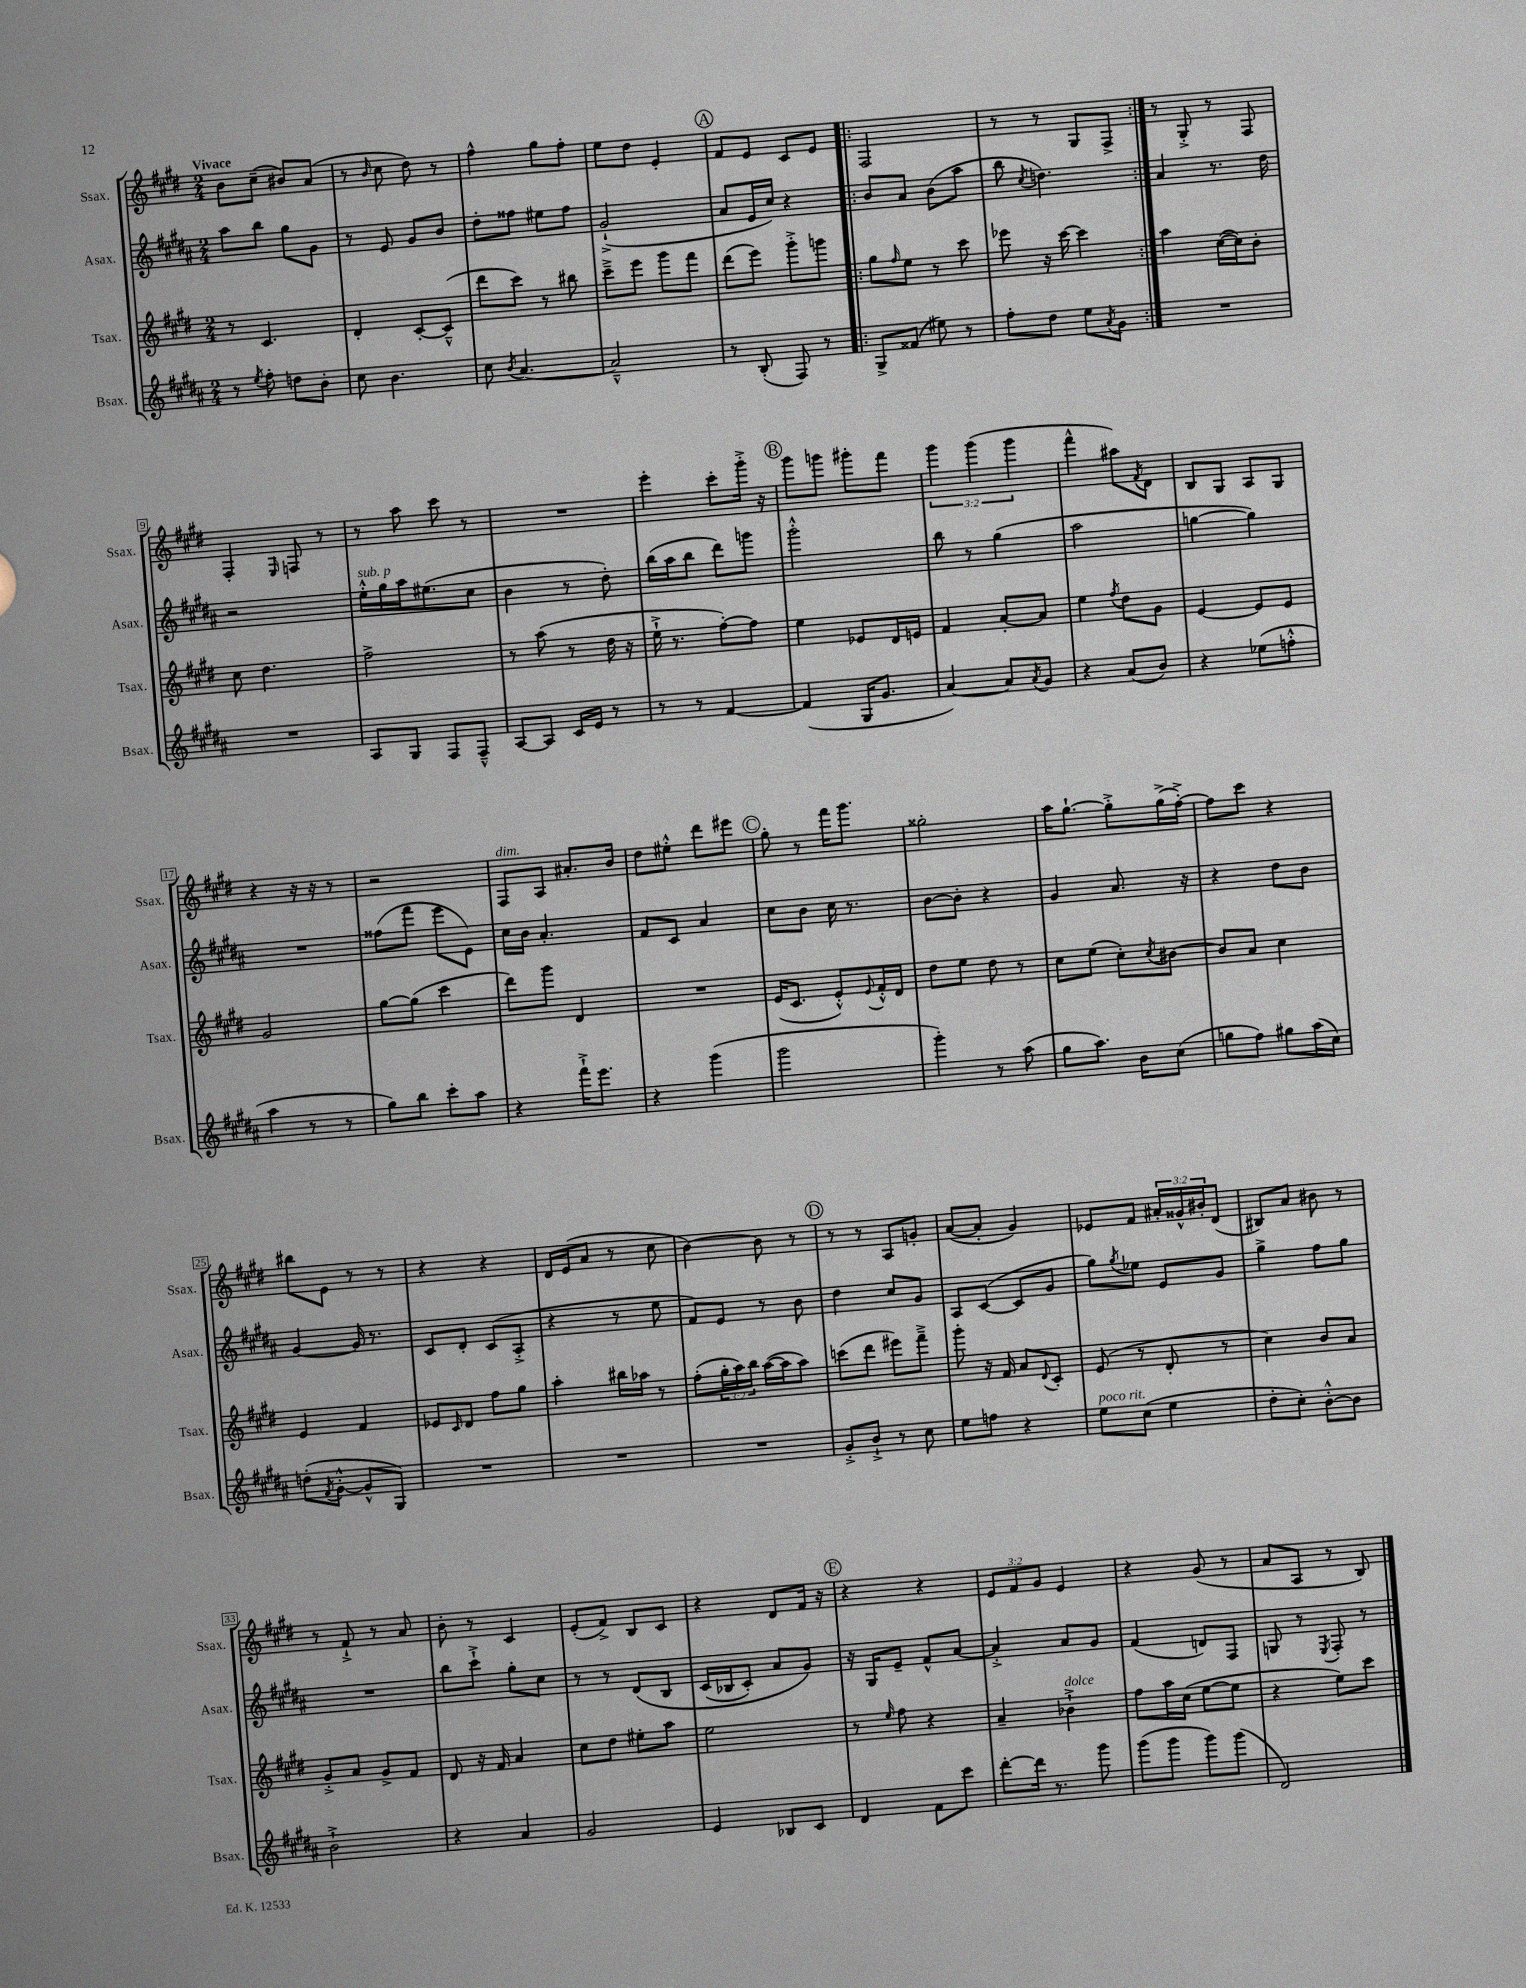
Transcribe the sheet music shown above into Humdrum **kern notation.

**kern	**kern	**kern	**kern
*staff4	*staff3	*staff2	*staff1
*clefG2	*clefG2	*clefG2	*clefG2
*k[f#c#g#d#a#]	*k[f#c#g#d#]	*k[f#c#g#d#a#]	*k[f#c#g#d#]
*M2/4	*M2/4	*M2/4	*M2/4
8r	8r	8aa#	8b
8qee	.	.	.
8ff#'	4.c#	8bb	(8cc#~
8dd	.	8gg#	8b#)
8b'	.	8g#	(8a
=	=	=	=
8cc#	4d#'	8r	8r
.	.	.	16qqb
4.b	.	8e	8cc#
.	[8c#'	8g#	8dd#)
.	(8c#~^^]	8b	8r
=	=	=	=
8cc#	8ddd#	8dd#'	4ff#^^
8qb	.	.	.
[4.a#	8ccc#)	8ff##	.
.	8r	8ee#	8gg#
.	8bb#	8ff##	8ff#'
=	=	=	=
2a#~^^]	8ccc#~^	(2g#`^	8ee
.	8eee	.	8dd#
.	8ggg#	.	4e'
.	8fff#	.	.
=	=	=	=
8r	(8ddd#	8a#	8f#
(8B'	8eee)	16e	8e
.	.	16cc#)	.
8F#)	8ggg#'^	4r	8c#
8r	8ggg	.	8e
=!|:	=!|:	=!|:	=!|:
8G#^	8gg#	8b	2F#
.	16qqff#	.	.
(8f##	8ee	8a#	.
8ee#)	8r	(8b	.
8r	8ccc#	8aa#	.
=	=	=	=
8ff#'	8eee-	8bb	8r
.	.	8qcc#	.
8dd#	16r	4.dd)	8r
.	[16ccc#	.	.
8ee	4ccc#]	.	8G#
8qa#	.	.	.
8g#	.	.	8F#^
=:|!	=:|!	=:|!	=:|!
2r	4aa	4a#	8r
.	.	.	8G#'^
.	([16cc#	8.r	8r
.	16cc#])	.	.
.	8b'	.	8F#
.	.	16dd#	.
=	=	=	=
2r	8cc#	2r	4F#'
.	4.dd#	.	.
.	.	.	16qqE
.	.	.	8F
.	.	.	8r
=	=	=	=
8A#	2ff#^	16ee'^^	8r
.	.	16gg#	.
8G#	.	16aa#	8aa
.	.	(8.ee#	.
8F#	.	.	8ccc#
8F#~^^	.	8cc#	8r
=	=	=	=
[8A#	8r	4b	2r
8A#]	(8aa	.	.
16c#	8r	8r	.
16e	.	.	.
8r	16dd#	8dd#')	.
.	16r	.	.
=	=	=	=
8r	16ee`^	(16bb	4eee'
.	8.r	16aa#	.
8r	.	8bb	.
[4f#	[8ff#')	8ddd#)	8ccc#'
.	8ff#]	8ggg	16ggg#'^
.	.	.	16r
=	=	=	=
(4f#]	4ee	2ggg#'^^	8ggg#
.	.	.	8ggg
16G#	8e-	.	8ggg#'
8.g#	.	.	.
.	16d#	.	8fff#
.	16e	.	.
=	=	=	=
[4a#)	4f#	8bb	6ggg#
.	.	8r	.
.	.	.	(6ggg#
8a#]	[8a'	(4gg#	.
.	.	.	6ggg#
8qa#	.	.	.
8g#	8a]	.	.
=	=	=	=
4r	4ee	2aa#	4fff#^^
.	8qff#	.	.
(8a#	8dd#	.	8aa#)
.	.	.	8qf#
8b)	8g#	.	8d#
=	=	=	=
4r	[4e	[4gg	8B
.	.	.	8G#
(8ee-	8e]	4gg])	8A
8ff'^^	8e	.	8G#
=	=	=	=
4aa#	2g#	2r	4r
8r	.	.	16r
.	.	.	16r
8r	.	.	8r
=	=	=	=
8gg#)	[8gg#	(8ff##	2r
8bb	(8gg#]	8fff#	.
8ccc#'	4ccc#	8eee	.
8aa#	.	8e)	.
=	=	=	=
4r	8ddd#)	16cc#	8F#
.	.	16b	.
.	8ggg#	4.a#'	8A
16fff#`^	4d#	.	8.a#'
8.eee	.	.	.
.	.	.	16b
=	=	=	=
4r	2r	8f#	8dd#
.	.	8c#	8ee#'^^
(4ggg#	.	4a#	8ddd#
.	.	.	8eee#
=	=	=	=
2ggg#	(16e	8cc#	8gg#'
.	8.c#	.	.
.	.	8b	8r
.	8e'^^)	16cc#	16fff#
.	.	8.r	8.ggg#
.	8qqe	.	.
.	16f#'^^	.	.
.	16d#	.	.
=	=	=	=
4ggg#')	8dd#	[8b	2gg##'
.	8ee	8b']	.
8r	8dd#	4r	.
(8aa#	8r	.	.
=	=	=	=
8gg#	8cc#	4g#	16aa
.	.	.	[8.gg#`
8.aa#)	(8ee	.	.
.	8cc#')	8.a#	8gg#'^]
16b	.	.	.
.	8qcc#	.	.
(8cc#	[8b#	.	(16gg#^
.	.	16r	[16ff#'^)
=	=	=	=
8gg	8b#]	4r	8ff#]
8ff#)	8a	.	8ccc#
8gg#	4cc#	8dd#	4r
(16aa#	.	8b	.
16cc#)	.	.	.
=	=	=	=
(8dd'	4e	[4g#	8bb#
8qf#	.	.	.
[8g#'^^	.	.	8e
8g#^^]	4f#	16g#]	8r
.	.	8.r	.
8G#)	.	.	8r
=	=	=	=
2r	8e-	8c#	4r
.	16qqc#	.	.
.	8d#	8d#'	.
.	8ff#	(8c#	4r
.	8gg#	8A#'^	.
=	=	=	=
2r	4aa'	4r	16d#
.	.	.	(16e
.	.	.	8a
.	16bb#	8r	8r
.	16aa-	.	.
.	8r	8ee	8cc#
=	=	=	=
2r	(8ff#'	8f#)	[4b)
.	24gg#'	8e	.
.	24aa)	.	.
.	24bb	.	.
.	([16aa	8r	8b]
.	16aa]	.	.
.	8aa)	8b	8r
=	=	=	=
8g#'^	(8ccc	4dd#	8r
8b`^	8ddd#	.	8r
8r	8eee#)	8cc#	8A
8cc#	8fff#~^	8g#	8g'
=	=	=	=
8ee	8ggg#'	8A#	([8a
8ff	16r	([8c#	8a']
.	16f#	.	.
4r	8a	8c#]	4g#)
.	8qqd#	.	.
.	8c#'	8g#	.
=	=	=	=
8ee	(8e	8gg#)	8e-
.	.	8qgg#	.
(8cc#	8r	8ee-	8f#
4ee	8d#'	8e	24a#'
.	.	.	24g##^^
.	.	.	24b#'
.	8r	8g#	(8d#
=	=	=	=
8dd#'	4cc#)	4gg#^	8B#)
8cc#')	.	.	8a
[8b'^^	8b	8ff#	8b#
8b]	8a	8gg#	8r
=	=	=	=
2b`^	8g#'^	2r	8r
.	8a	.	8f#`^
.	8g#^	.	8r
.	8f#	.	8a
=	=	=	=
4r	8d#	8bb	8b'
.	16r	8ccc#`^	8r
.	16f#	.	.
4a#	4a	8gg#'	4c#
.	.	8cc#	.
=	=	=	=
2g#	8cc#	8r	(8e'
.	8dd#	8r	8f#^)
.	8ee#'	&(8d#	8B
.	8aa	8B	8c#
=	=	=	=
4e	2ee	(16c#	4r
.	.	16B-	.
.	.	8c#')	.
8B-	.	8a#	8d#
8c#	.	8g#&)	16f#
.	.	.	16r
=	=	=	=
4d#	8r	16r	4r
.	.	16G#	.
.	16qqee	.	.
.	8ff#	8e~	.
8f#	4r	8f#^^	4r
8ccc#	.	[8a#	.
=	=	=	=
[8ddd#'	4a~	4a#'^]	12e
.	.	.	12f#
16ddd#]	.	.	.
.	.	.	12g#
8.r	.	.	.
.	4b-`^	8a#	4e
8ggg#	.	8g#	.
=	=	=	=
(8ggg#	8ff#	(4f#	4r
8ggg#	16aa	.	.
.	(16cc#	.	.
8ggg#)	[8ee	8d)	(8g#
(8ggg#	8ee]	8F#	8r
=	=	=	=
2d#)	4r	8G	8a
.	.	8r	8A
.	.	8qE	.
.	8ee)	8F#'	8r
.	8ccc#	8r	8B)
==	==	==	==
*-	*-	*-	*-
